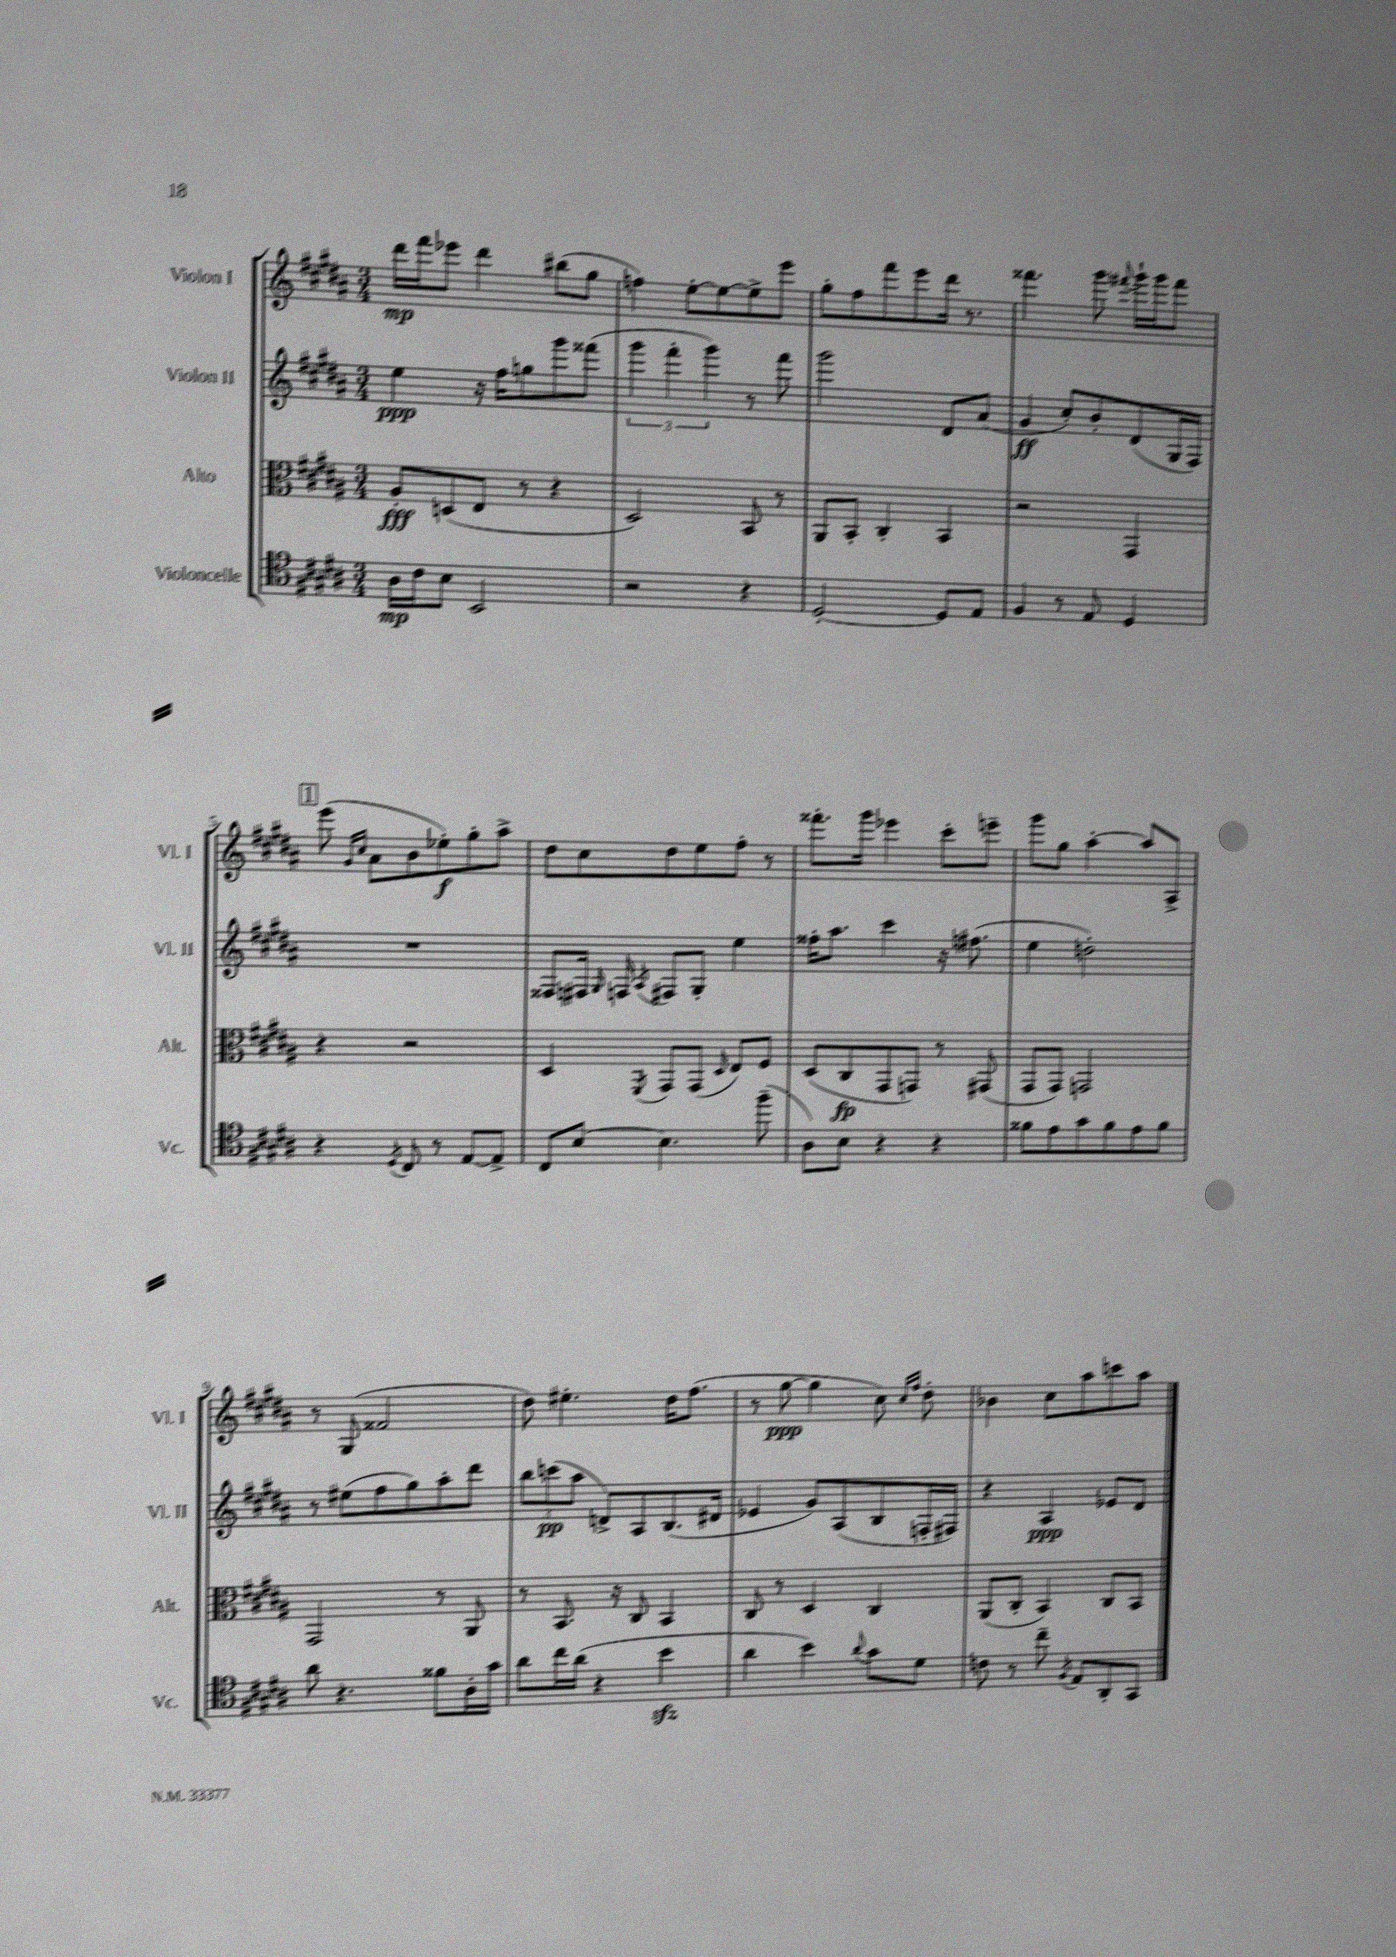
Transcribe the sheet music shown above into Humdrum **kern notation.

**kern	**kern	**kern	**kern
*staff4	*staff3	*staff2	*staff1
*clefC4	*clefC3	*clefG2	*clefG2
*k[f#c#g#d#a#]	*k[f#c#g#d#a#]	*k[f#c#g#d#a#]	*k[f#c#g#d#a#]
*M3/4	*M3/4	*M3/4	*M3/4
16A#\LL	8A#'/L	4ee\	16ddd#\LL
16c#\J	.	.	16fff#\J
8B\J	(8D/	.	8eee-\J
2BB/	8E/J	16r	4ddd#\
.	.	16ff#\LK	.
.	8r	8gg\	.
.	4r	8ggg#\	(8bb#\L
.	.	(8fff##\J	8gg#\J
=	=	=	=
2r	2D#/)	6ggg#\	4ff\)
.	.	6fff#'\	.
.	.	.	[8ee'\L
.	.	6ggg#\)	.
.	.	.	8ee\_
4r	8BB/	8r	8ee^\]
.	8r	8fff#\	8eee\J
=	=	=	=
[2D#'/	8AA#/L	2ggg#\	8gg#'\L
.	8BB'/J	.	8ff#\
.	4C#'/	.	8fff#\
.	.	.	8eee\
8D#/]L	4BB/	8d#/L	16ddd#\Jk
.	.	.	8.r
8E/J	.	(8a#/J	.
=	=	=	=
4F#/	2r	4g#/	4.fff##\
8r	.	8cc#'/L)	.
8E/	.	8b'/	8ggg#\
.	.	.	8qqfff#/
4D#/	4GG#/	(8d#/	16ggg#`\LL
.	.	.	16ggg#\J
.	.	16G#/L	8fff#\J
.	.	16F#/JJ)	.
=	=	=	=
4r	4r	2.r	(8eee\
.	.	.	16qqg#/LL
.	.	.	16qqcc#/JJ
.	.	.	8a#\L
8qD#/	.	.	.
8C#/	2r	.	8b\
8r	.	.	8ee-'\)
[8E/L	.	.	8gg#'\
8E^/]J	.	.	8aa#^\J
=	=	=	=
8C#/L	4D#/	8F##/L	8dd#\L
[8B/J	.	16F#/Jk	8cc#\
.	.	16qqG#/	.
.	.	16F/	.
.	8qFF#/	8qA#/	.
4.B\]	8GG#/L	8F#/L	8dd#\
.	(8GG#/J	8G#'/J	8ee\
.	16qqD#/	.	.
.	8E/L)	4ee\	8ff#'\J
(8ff#~\	8F#/J	.	8r
=	=	=	=
8A#\L)	(8D#/L	16ff##'\LK	8.fff##'\L
.	.	8.aa#\J	.
8B\J	8C#/	.	.
.	.	.	16ggg#\Jk
4r	8GG#/	4ccc#\	4eee-\
.	8GG/J)	.	.
4r	8r	16r	8ccc#'\L
.	.	(8.ff#\	.
.	(8GG#/	.	8eee~\J
=	=	=	=
8f##\L	8GG#/L	4ee\	8ggg#\L
8e\	8GG#/J)	.	8gg#\J
8g#\	2GG/	2dd'\)	[4aa#'\
8f##\	.	.	.
8e\	.	.	8aa#/]L
8f##\J	.	.	8A#^/J
=	=	=	=
8a#\	2GG#/	8r	8r
4.r	.	(8ee#\L	(8G#/
.	.	8ff#\	2f##/
.	.	8gg#\)	.
8f##\L	8r	8aa#'\	.
16A#'\L	8AA#/	8ddd#\J	.
16g#\JJ	.	.	.
=	=	=	=
8a#\L	8r	12bb\L	8dd#\)
.	.	(12ccc\	.
16cc#\L	8.BB/	.	4.ee#'\
.	.	12aa#\J	.
(16a#\JJ	.	.	.
4r	.	8d^/L)	.
.	16r	.	.
.	8C#/	8A#/	.
4b\	4BB/	(8.B/	16dd#\LK
.	.	.	(8.ff#\J
.	.	16d#/Jk	.
=	=	=	=
4a#\	8C#/	4e-/	8r
.	8r	.	[8gg#\
4b\)	4D#/	8g#/L)	4gg#\]
.	.	(8A#/	.
8qqa#/	.	.	.
8g#\L	4C#/	8B/	8cc#\)
.	.	.	16qqcc#/LL
.	.	.	16qqff#/JJ
8d#\J	.	16F'/L	8dd#'\
.	.	16F#/JJ)	.
=	=	=	=
8c\	(8AA#/L	4r	4b-\
8r	8C#'/J	.	.
8cc#~\	4BB/)	4A#/	8cc#\L
8qF#/	.	.	.
8E/L	.	.	8aa#\
8AA#'/	8C#/L	8e-/L	8ccc\
8GG#/J	8BB/J	8d#/J	8aa#\J
==	==	==	==
*-	*-	*-	*-
